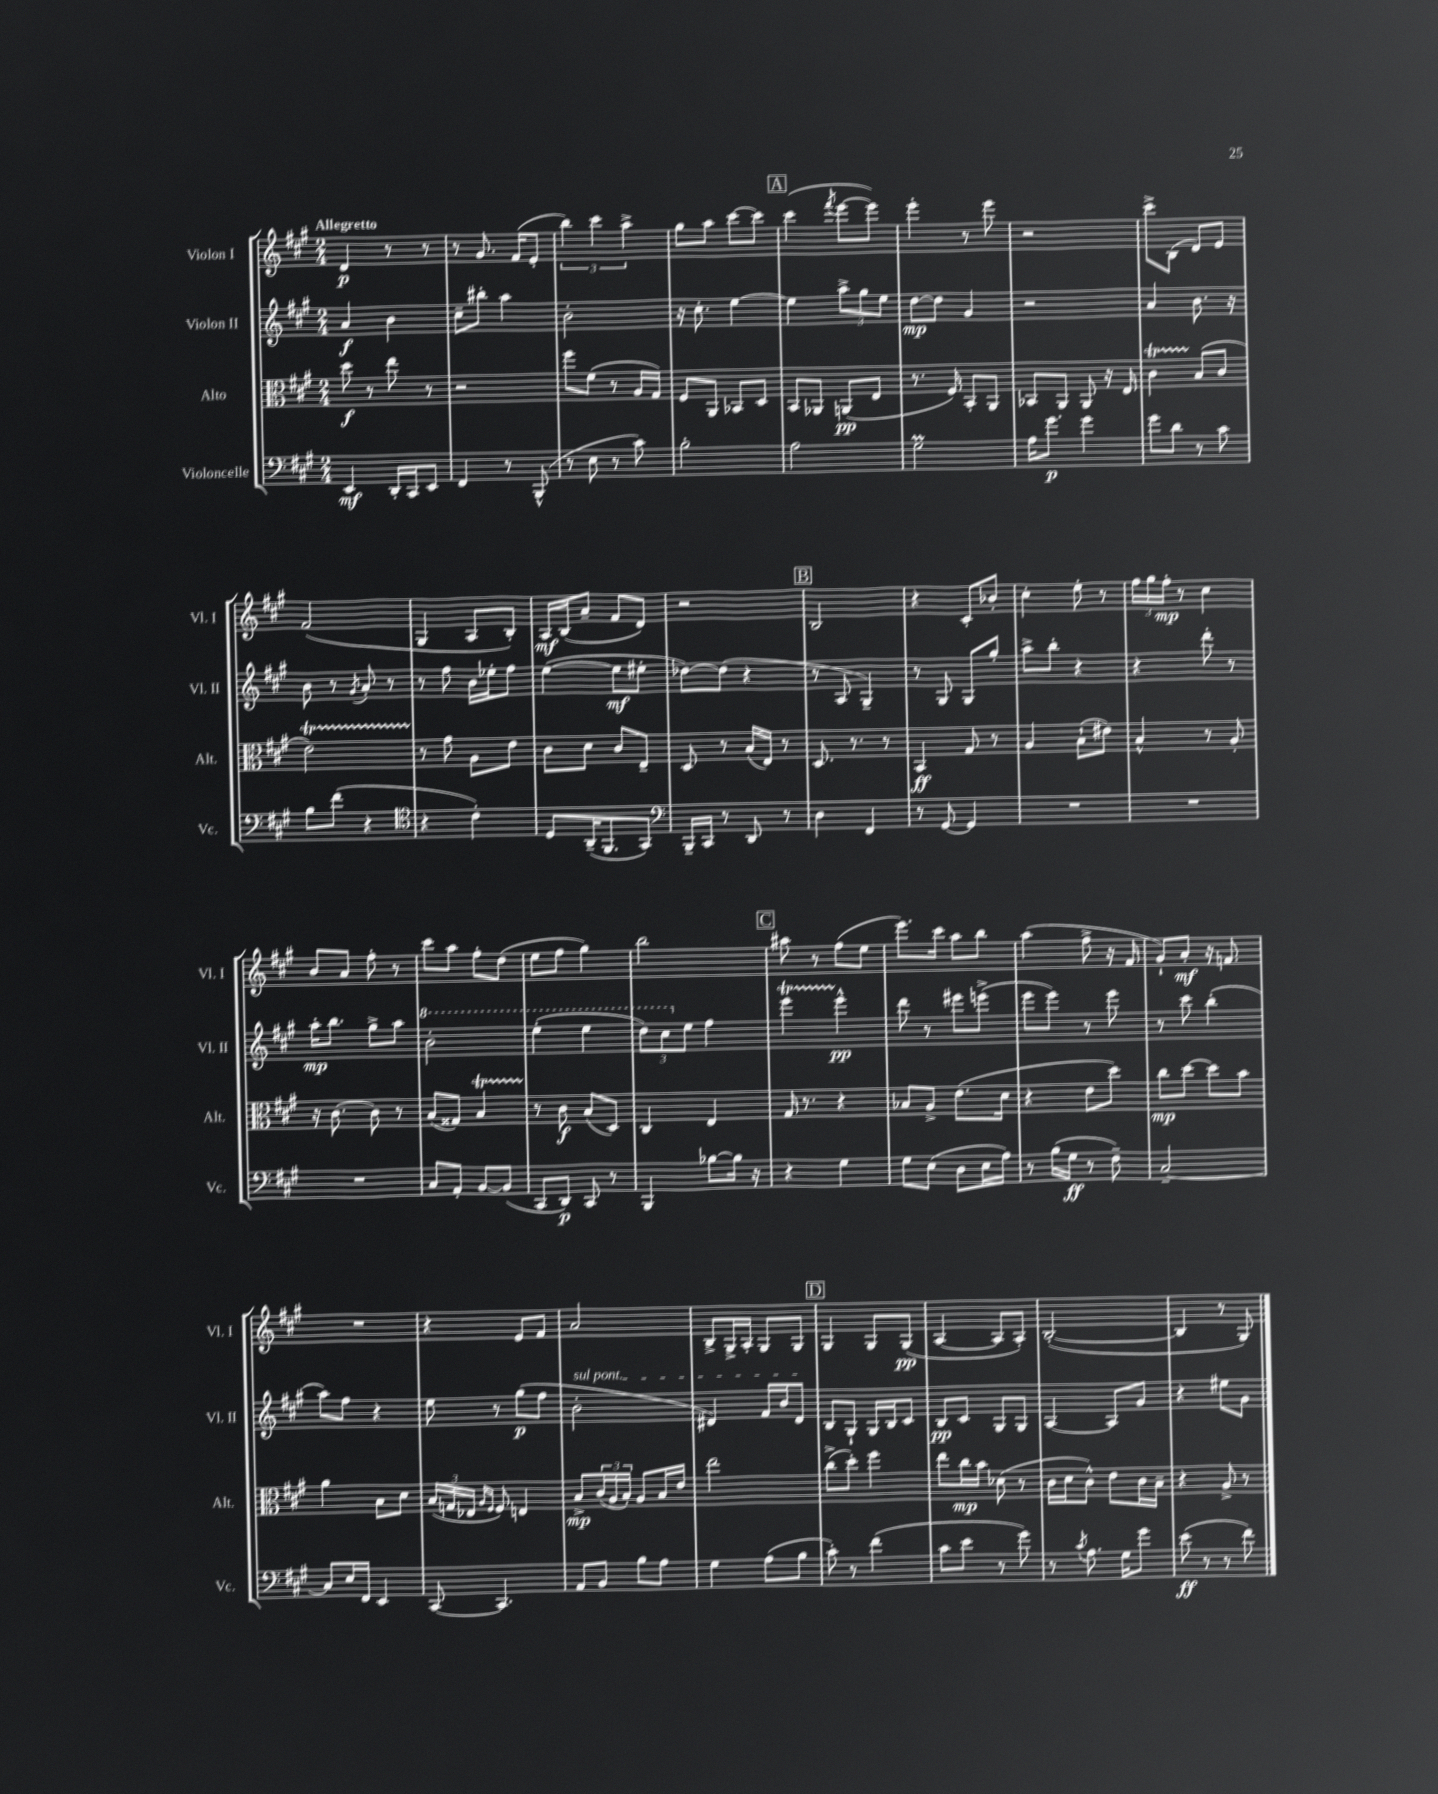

**kern	**kern	**kern	**kern
*staff4	*staff3	*staff2	*staff1
*clefF4	*clefC3	*clefG2	*clefG2
*k[f#c#g#]	*k[f#c#g#]	*k[f#c#g#]	*k[f#c#g#]
*M2/4	*M2/4	*M2/4	*M2/4
4EE	8dd	4a	4d
.	8r	.	.
16DD'	8ee	4b	8r
16CC#	.	.	.
8EE	8r	.	8r
=	=	=	=
4FF#	2r	8cc#~	8r
.	.	8bb#'	8.g#
8r	.	4aa	.
.	.	.	(16f#
(8BBB^^	.	.	8e'
=	=	=	=
8r	8ff#	2b'	6bb)
8E	(8f#	.	.
.	.	.	6ccc#
8r	8r	.	.
.	.	.	6aa^
8c#)	16A	.	.
.	16G#)	.	.
=	=	=	=
2B'	8F#	16r	8gg#
.	.	8.cc#'	.
.	8AA	.	8aa
.	8BB-	[4ee	[8ccc#
.	8D	.	8ccc#]
=	=	=	=
2A	8BB	4ee]	(4ccc#
.	8AA-	.	.
.	.	.	8qfff#
.	(8AA	12aa^	[8eee
.	.	12gg#	.
.	8E	.	8eee])
.	.	12ee	.
=	=	=	=
2G#	8.r	[8dd	4eee'
.	.	8dd]	.
.	16F#)	.	.
.	8BB'	4g#	8r
.	8AA	.	8eee
=	=	=	=
16A	8BB-	2r	2r
8.g#	.	.	.
.	8AA	.	.
4g#	8AA	.	.
.	16r	.	.
.	16E	.	.
=	=	=	=
8g#	4c#	4a	8ccc#^
8d	.	.	(8B
8r	(8B	8.b	8d)
8c#	8c#	.	8e
.	.	16r	.
=	=	=	=
8B	2e)	8b	(2f#
(8f#	.	8r	.
.	.	8qg#	.
4r	.	8a'	.
.	.	8r	.
=	=	=	=
*clefC4	*	*	*
4r	8r	8r	4G#
.	8g#	8ff#	.
4c#')	8A	16b	8A
.	.	16ee-'	.
.	8e	8ff#	8B')
=	=	=	=
8D	8c#	([4ee	16A
.	.	.	(16B
(16AA~	8d	.	8a~
8.FF#	.	.	.
.	8c#	8ee]	8f#
8GG#)	8E~	8ee#'	8d)
=	=	=	=
*clefF4	*	*	*
16BBB~	8D	[8dd-)	2r
16CC#	.	.	.
8r	8r	(8dd-]	.
8DD	(16B	4r	.
.	16E)	.	.
8r	8r	.	.
=	=	=	=
4D	8.D	8r	2B
.	.	8A	.
.	8.r	.	.
4FF#	.	4G#~)	.
.	8r	.	.
=	=	=	=
8r	4BB	8r	4r
[8GG#	.	8G#	.
4GG#]	8G#	8G#	8c#'
.	8r	8gg#'	8b-'
=	=	=	=
2r	4A	8aa^	4cc#'
.	.	8bb'	.
.	(8B`	4r	8ee'
.	8e#)	.	8r
=	=	=	=
2r	4B^^	4r	24ff#
.	.	.	24gg#
.	.	.	24ff#'
.	.	.	8r
.	8r	8ddd'	4cc#
.	8A'	8r	.
=	=	=	=
2r	16r	16aa'	8b
.	[8.c#	8.bb	.
.	.	.	8a
.	8c#]	8gg#^	8ff#'
.	8r	8aa	8r
=	=	=	=
8C#	(8B	2bb'	8ccc#
8AA'	8G##)	.	8aa
[8BB	4B	.	8ff#'
(8BB]	.	.	(8dd
=	=	=	=
8CC#	8r	(4eee'	8ee
8DD)	8c#	.	8ff#
8CC#	(8B	4eee	4gg#)
8r	8D)	.	.
=	=	=	=
4BBB	4C#	12ddd)	2bb
.	.	12ccc#	.
.	.	12ee	.
[8B-	4E	4ff#	.
16B-]	.	.	.
16r	.	.	.
=	=	=	=
4r	16G#	4eee	8aa#
.	8.r	.	.
.	.	.	8r
4G#	4r	4eee^^	(8ff#
.	.	.	8ee
=	=	=	=
8G#	8B-	8ddd	8.eee)
(8E	8A^	8r	.
.	.	.	16ccc#
8D	(8.e	8eee#	8aa
16E	.	(8eee^	8bb
16A)	16d	.	.
=	=	=	=
8r	4r	8eee	(4aa
(16B	.	8eee)	.
16G#	.	.	.
8r	8e	8r	8ff#^
8F#~)	8dd)	8eee	16r
.	.	.	16f#
=	=	=	=
[2C#~	8cc#	8r	8g#`)
.	[8dd	8ccc#	8a'
.	8dd]	(4bb'	16r
.	.	.	8.f
.	8b	.	.
=	=	=	=
8C#]	4a	8aa)	2r
16E	.	8ff#	.
16FF#	.	.	.
4EE	8B	4r	.
.	8d	.	.
=	=	=	=
[8CC#	(24B	8ee	4r
.	24G	.	.
.	24E-	.	.
.	16qqA	.	.
.	16qqF#	.	.
4.CC#]	8F#)	8r	.
.	4E	(8gg#	8e
.	.	8ff#	8f#
=	=	=	=
8AA	8B^	2b'	2a
8BB	(24c#	.	.
.	24A	.	.
.	24B')	.	.
8B	8A	.	.
8A	16B	.	.
.	16e	.	.
=	=	=	=
4G#	2ee	4d#)	8B^
.	.	.	16G#^
.	.	.	16A'
(8A	.	16f#	8G#
.	.	16b	.
8B	.	8d#	8G#
=	=	=	=
8c#')	(8cc#^	8B	4G#
8r	8dd')	8G#`	.
(4f#	4ff#	16G#	8G#
.	.	16B	.
.	.	8c#	(8G#
=	=	=	=
8c#	8ee	8B	[4A
8e	16cc#	8c#	.
.	16b	.	.
8r	(8d-	8G#	8A]
8g#)	8r	8G#	8A')
=	=	=	=
8r	16c#	[4A	([2B'
.	16d	.	.
8qc#	.	.	.
8.A	8c#^^)	.	.
.	8e	8A]	.
16G#	.	.	.
8g#	16c#	8g#	.
.	16B~	.	.
=	=	=	=
(8e	4r	4r	4B]
8r	.	.	.
8r	8A^	8ee#	8r
8f#)	8r	8g#	8G#)
==	==	==	==
*-	*-	*-	*-
